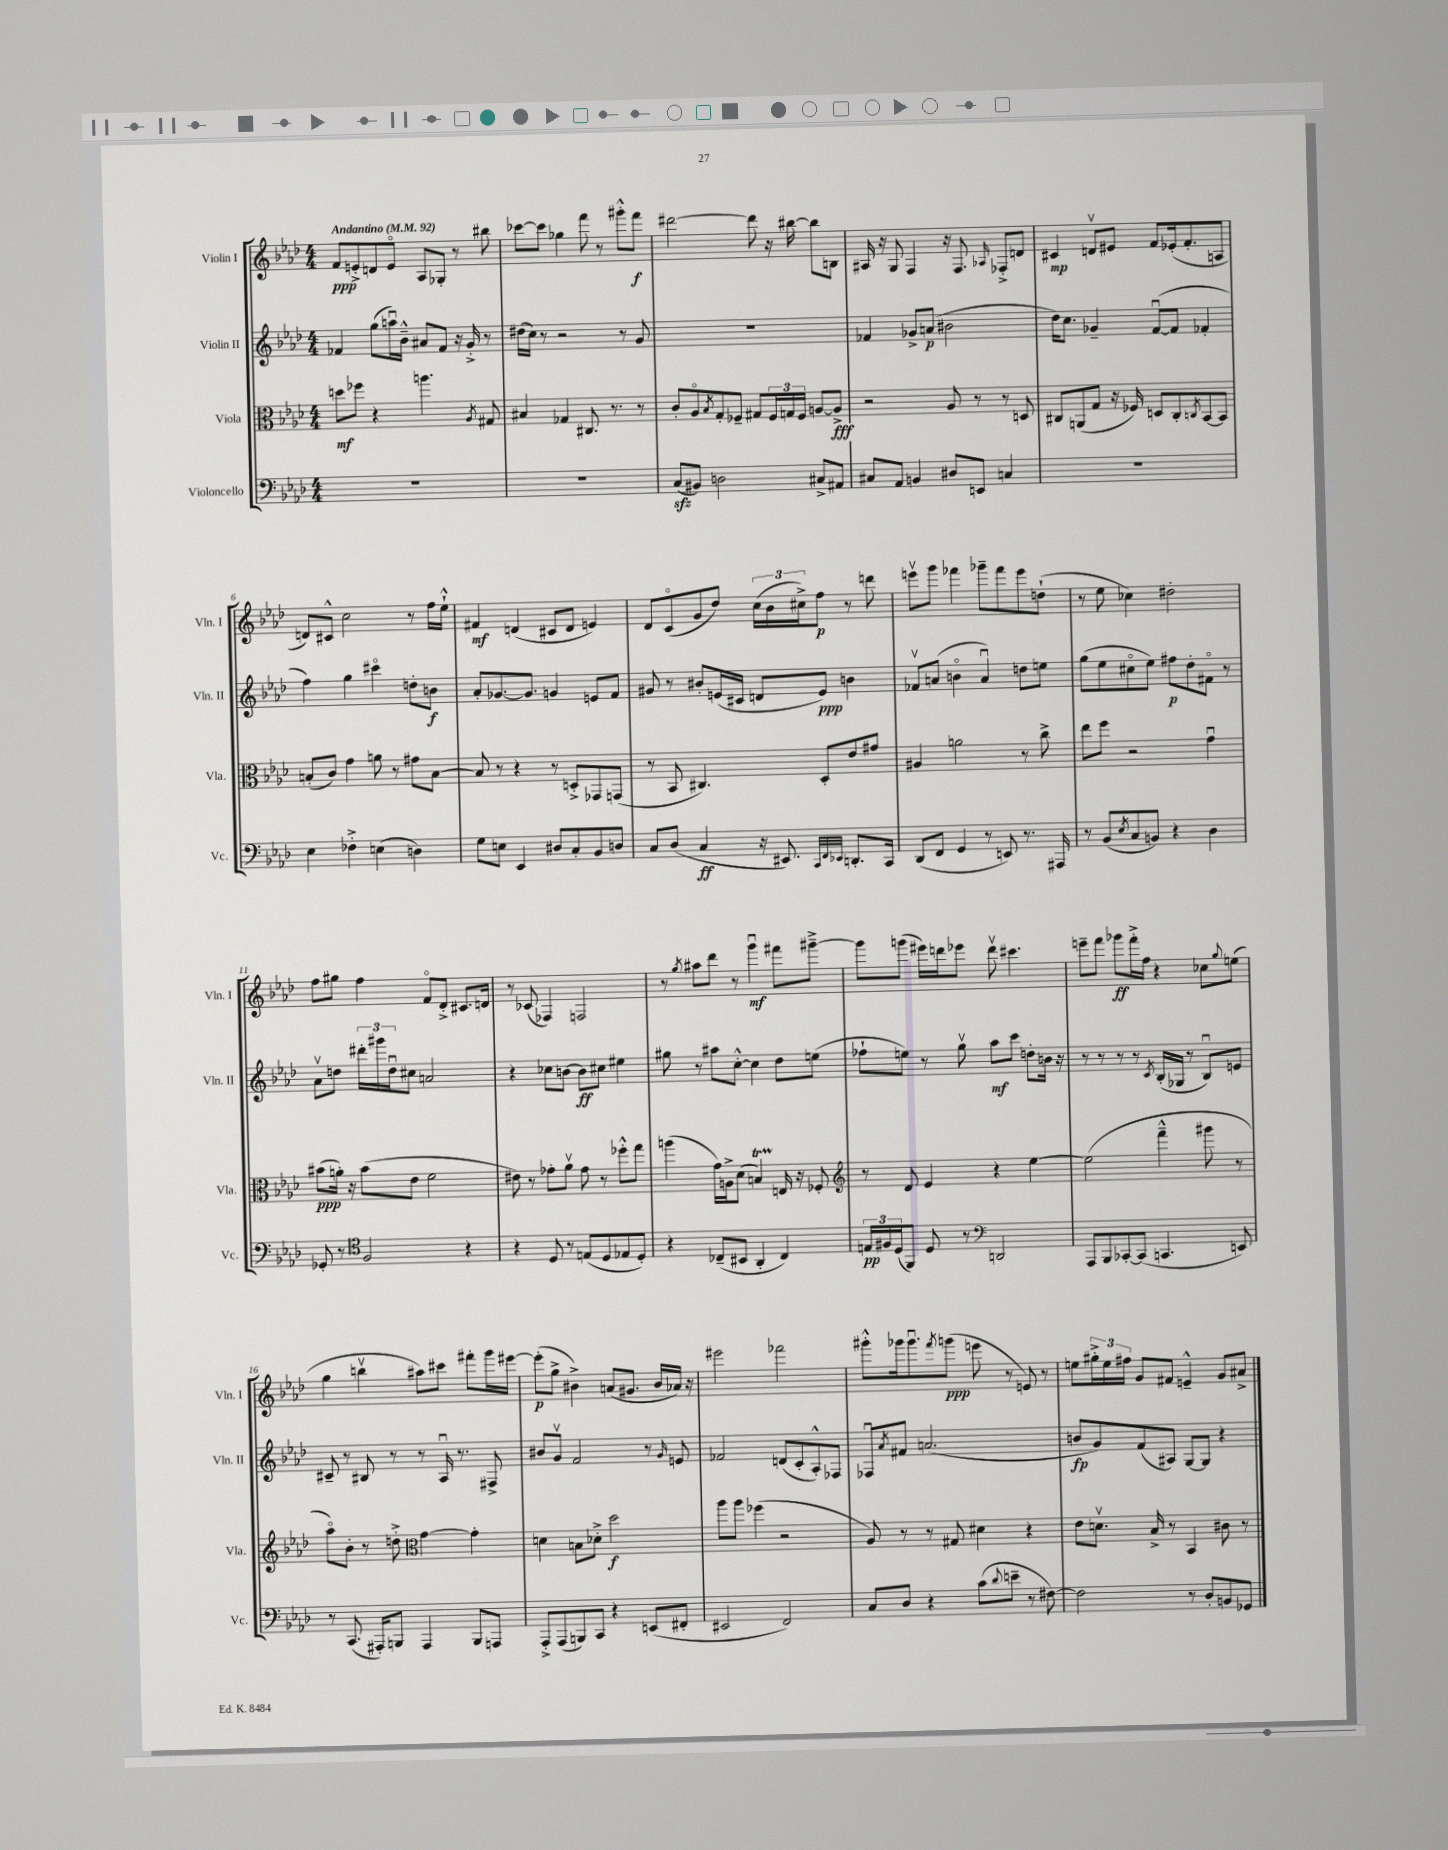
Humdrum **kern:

**kern	**kern	**kern	**kern
*staff4	*staff3	*staff2	*staff1
*clefF4	*clefC3	*clefG2	*clefG2
*k[b-e-a-d-]	*k[b-e-a-d-]	*k[b-e-a-d-]	*k[b-e-a-d-]
*M4/4	*M4/4	*M4/4	*M4/4
*MM92	*MM92	*MM92	*MM92
1r	8dd\L	4f-/	8f/L
.	8ff-\J	.	8e'^/
.	4r	(8gg\L	8d/
.	.	16aau\L)	8eo/J
.	.	16b-~^^\JJ	.
.	4.aa\	8a#/L	8A-/L
.	.	8f-/J	8G-'/J
.	.	16r	8r
.	.	16g'^/	.
.	8qA-/	.	.
.	8G#/	8r	8bb#\
=	=	=	=
1r	4B#/	(16dd#\LL	[8ccc-\L
.	.	16cc\JJ)	.
.	.	8r	8ccc-\]J
.	4G-/	2r	4gg-\
.	8.C#/	.	8fff\
.	.	.	8r
.	8.r	.	.
.	.	8r	8ggg#'^^\L
.	8r	8g/	8fff\J
=	=	=	=
(8C/L	8c'/L	1r	[2ddd#\
8BB#/J)	8A-o/	.	.
.	8qB-/	.	.
2D\	8G'/	.	.
.	8F-~/J	.	.
.	8G#/L	.	8ddd#\]
.	24F-/L	.	16r
.	24G/	.	.
.	.	.	[16bb#\
.	24F-/JJ	.	.
8C#^/L	[8A/L	.	8bb#\]L
8AA#/J	8A^/]J	.	8B\J
=	=	=	=
8C#/L	2r	4f-/	16A#/
.	.	.	16r
8AA-/J	.	.	8G/
4BB/	.	8g-^/L	4F/
.	.	(8a/J	.
8D#/L	8A-/	2b#\	16r
.	.	.	8.F/
8EE/J	8r	.	.
.	.	.	16qqA-/
4C/	8r	.	8F-'^/L
.	8D/	.	8d/J
=	=	=	=
1r	8C#/L	16dd-\LK)	4c#/
.	.	8.cc\J	.
.	(8AA/	.	.
.	8G/J	4g-~/	8dv/L
.	16r	.	8e#/J
.	16F-/)	.	.
.	8D/L	([8fu/L	8f/L
.	8C#'/	8f/]J	(16e-'/k
.	.	.	8.f'/
.	8qC/	.	.
.	[8BB-/	4f-'/	.
.	8BB-/]J	.	8A/J
=	=	=	=
4E-\	(8B'/L	4ff\)	8d/L)
.	8c/J)	.	8c#^^/J
4F-'^\	4g\	4gg\	2cc\
(4E\	8a\	4ccc#o\	.
.	8r	.	.
4D\)	8g#\L	8dd'\L	8r
.	[8B\J	8b\J	16ff\LL
.	.	.	16ee-`^^\JJ
=	=	=	=
8G\L	8B/]	8a-'/L	4f#/
8E\J	8r	[8.g-/	.
4EE-/	4r	.	(4d/
.	.	8.g-/]J	.
8D#/L	8r	4g/	8c#/L
8C'/	8D'^/L	.	8d/J
8BB-/	8GG-/	8e/L	4e/)
8D/J	(8GG/J	8f/J	.
=	=	=	=
8C/L	8r	8g#/	8d-/L
(8D-/J	8BB-/	8r	(8co/
4C/	4.C#/)	8b#'/L	8g/
.	.	(16e/L	8dd-/J)
.	.	16c#/JJ	.
16r	.	8d/L	(24cc\LL
.	.	.	24b-\
8.EE#/)	.	.	.
.	.	.	24cc#^\J)
.	8D-'/L	8e/J)	8ff\J
32qqCC/LLL	.	.	.
32qqFF/	.	.	.
32qqEE-/JJJ	.	.	.
8.DD'/L	8e-/	4b\	8r
.	8g#/J	.	8ddd\
16CC/Jk	.	.	.
=	=	=	=
(8DD-/L	4A#/	8f-v/L	8eeev\L
8FF/J	.	(8a/J	8ggg\J
4GG/	2a\	4bo\	4fff-\
8r	.	4au/)	8ggg-~\L
8EE/)	.	.	8fff-\
8.r	8r	8dd\L	8eee\
.	8cc^\	8ee\J	(8dd`\J
16AAA#/	.	.	.
=	=	=	=
8r	8ee-\L	(8gg\L	8r
(8BB-/L	8ff\J	8ee-\	8ee-\
8qE-/	.	.	.
8C/	2r	8cc#o\	4cc-\)
8BB/J)	.	8ee-\J)	.
4r	.	8ff#\L	2dd#'\
.	.	8dd-'\	.
4D-\	4gu\	8f#o\J	.
.	.	8r	.
=	=	=	=
8GG-'/	(8b#\L	8a-v\L	8ff\L
8r	16a'\Jk)	8dd\J	8gg#\J
.	16r	.	.
*clefC4	*	*	*
2F/	(8b#\L	24ddd#'\LL	4ff\
.	.	24ggg#\	.
.	.	24ddu\J	.
.	8e-\J	8cc#\J	.
.	2f\	2a/	8fo/L
.	.	.	8d-'^/J
4r	.	.	8.c#/L
.	.	.	16d/Jk
=	=	=	=
4r	8e#\)	4r	8r
.	8r	.	(8c-/
8D-/	8g-'\L	8cc-\L	4F-/)
8r	8a-v\J	[8b\J	.
(8E/L	8g-\	8b\]L	2F/
8D-/	8r	8cc#\J	.
8E-/	8ff-'^^\L	4ee#\	.
8D-'/J)	8gg\J	.	.
=	=	=	=
4r	(4aa\	8gg#\	8r
.	.	.	8qgg/
.	.	8r	8aa#\L
(8C-~/L	16g\LL)	8aa#\L	8ddd-\J
.	16A^\J	.	.
8BB#/J	(8d-\J	[8cc'^^\J	8r
4AA-'/	4B/)	4cc\]	4gggu\
4C-/)	16E/	8dd-\L	8fff#\L
.	16r	.	.
.	8F-'/	(8ee\J	[8ggg#~^\J
=	=	=	=
*	*clefG2	*	*
24E/LL	8r	8ff-`\L	8ggg#\]L
24F#/	.	.	.
(24D-/J	.	.	.
8FF/J)	8d-/	8ee\J)	(8ggg\J
8D-/	4e-/	8r	16eee#\LL)
.	.	.	16ddd\J
8r	.	8ggv\	8eee-\J
*clefF4	*	*	*
2DD/	4r	8aa-\L	8dddv\
.	.	8ccc\J	4.ccc#\
.	[4ee-\	8dd'\L	.
.	.	16b\Jk	.
.	.	16r	.
=	=	=	=
8AAA-/L	(2ee-\]	8r	8eee~\L
8BBB-/	.	8r	8fff\J
[8CC-'/	.	8r	8ggg-\L
(8CC-/]J	.	8r	16fff'^\L
.	.	.	16ff\JJ
.	.	8qc/	.
4.CC/	4fff~^^\	(16B-'/LL	4r
.	.	16G-/JJ	.
.	.	8r	.
.	8ggg#\	8B-u/L)	8cc-\L
.	.	.	8qqgg/
8EE/)	8r	8e/J	(8ee\J
=	=	=	=
8r	8aa-o\L)	8c#~/	4gg\
(8.CC/	8b-'\J	8r	.
.	8r	8B#/	4bbv\
16AAA#'/LK)	.	.	.
8BBB/J	8dd'^\	8r	.
*	*clefC3	*	*
4AAA#/	[4g\	8r	8aa#\L)
.	.	16A-u/	8ccc#\J
.	.	8.r	.
8BBB/L	4g'\]	.	8fff#'\L
8AAA/J	.	8F#^/	16ggg\L
.	.	.	[16eee#\JJ
=	=	=	=
8AAA-'^/L	4d\	8b#/L	(8eee#'\]L
(8AAA-/	.	8gv/J	8gg^\J
8BBB/)	8B\L	2f/	4b#^\)
8CC/J	8d-'^\J	.	.
4r	2dd-\	.	(8a/L
.	.	.	8.g#/J
(8EE/L	.	8r	.
.	.	.	16b#/LL
.	.	16qqg/	.
8FF#'/J	.	8e/	16a-/JJ)
.	.	.	16r
=	=	=	=
2EE#/	8aa-\L	2f-/	2eee#\
.	8aa-\J	.	.
.	(4ff-\	.	.
2FF/)	2r	(8d/L	2fff-\
.	.	8c'/	.
.	.	8A-'^^/)	.
.	.	8F-/J	.
=	=	=	=
8C/L	8A-/)	8F-u/L	8ggg#'^^\L
.	.	8qa-/	.
8D-/J	8r	8f#/J	16ggg-\k
.	.	.	8.ggg-u\
4r	8r	(2.a/	.
.	.	.	8qfff/
.	8G#/	.	(8ggg\J
(8c\L	4d#\	.	8eee\
8qqd-/	.	.	.
8e~\J	.	.	8r
8r	4r	.	8e/)
[8F#\)	.	.	8r
=	=	=	=
2F#\]	8e-\L	8b/L	8ee\L
.	8.dv\J	8g/)	24gg#'^\L
.	.	.	24ee\
.	.	.	24ff#\JJ
.	.	(8f/	8g/L
.	16B-^/	.	.
.	8r	8A#/J)	8f#/J
8r	4BB-/	[8G/L	4e~^^/
8D-'/L	.	8G/]J	.
8BB/	8c#\	4r	8g/L
8GG-/J	8r	.	8a#^/J
==	==	==	==
*-	*-	*-	*-
